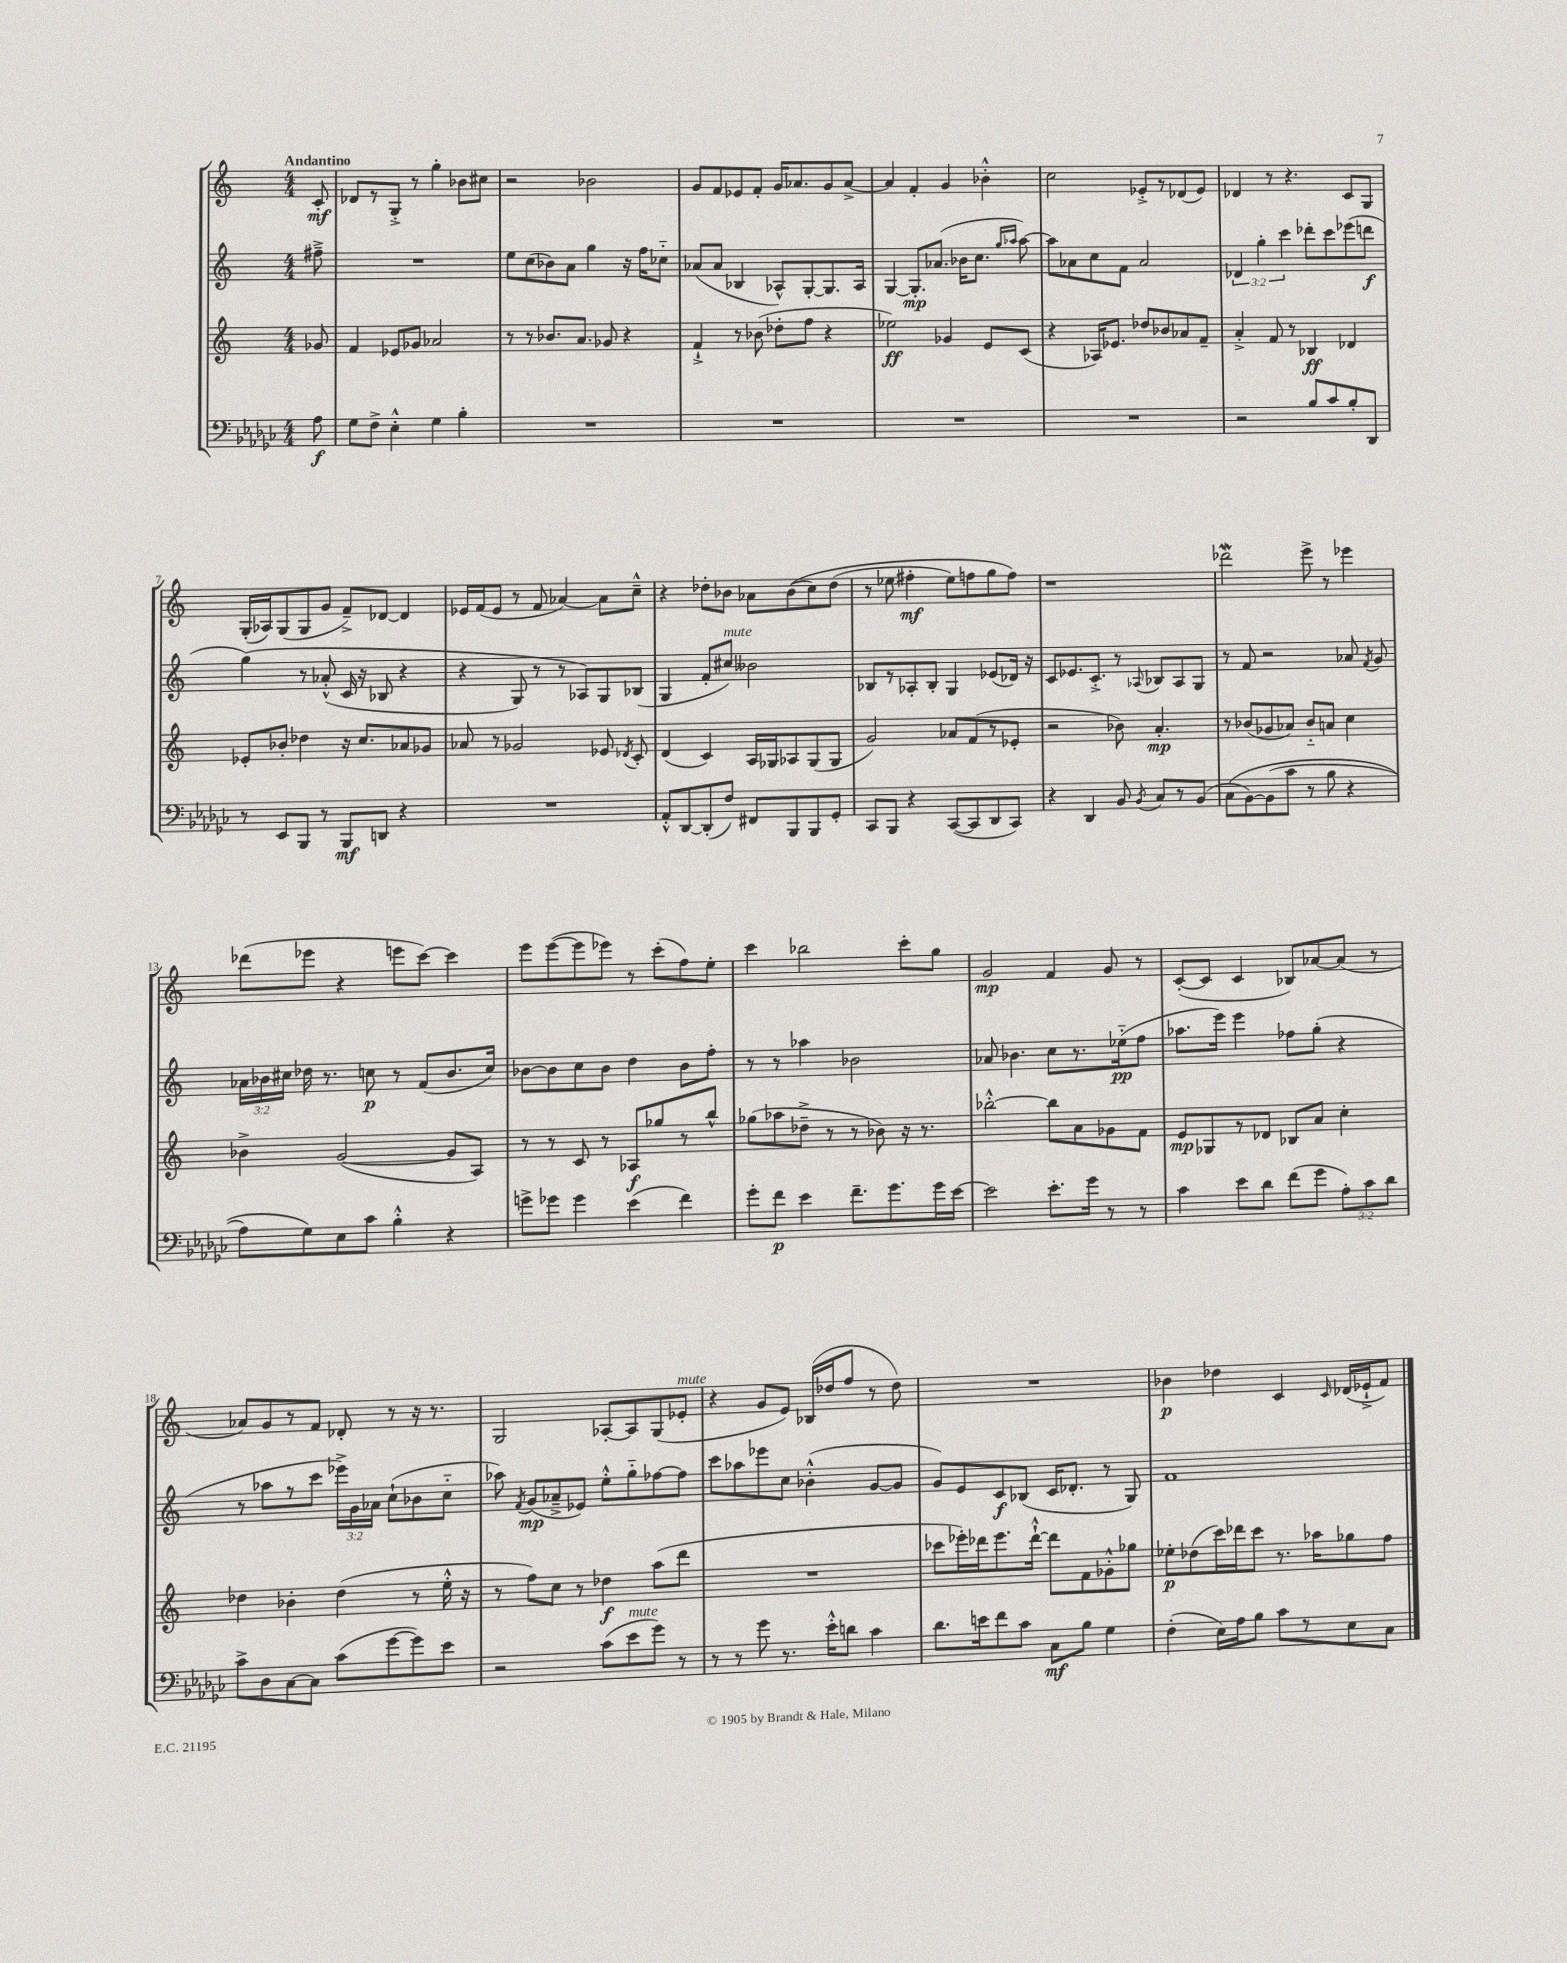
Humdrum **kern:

**kern	**dynam	**kern	**dynam	**kern	**dynam	**kern	**dynam
*part4	*part4	*part3	*part3	*part2	*part2	*part1	*part1
*staff4	*staff4	*staff3	*staff3	*staff2	*staff2	*staff1	*staff1
*clefF4	*	*clefG2	*	*clefG2	*	*clefG2	*
*k[b-e-a-d-g-c-]	*	*k[]	*	*k[]	*	*k[]	*
*M4/4	*	*M4/4	*	*M4/4	*	*M4/4	*
=	=	=	=	=	=	=	=
!	!	!	!	!	!	!LO:TX:a:B:t=Andantino	!
8A-\	f	8g-X/	.	8ff#X~^\	.	8c'/	mf
=1	=1	=1	=1	=1	=1	=1	=1
8G-\L	.	4f/	.	1r	.	8d-X/L	.
8F^\J	.	.	.	.	.	8r	.
4E-'^^\	.	8e-X/L	.	.	.	8G'^/J	.
.	.	8g-X/J	.	.	.	8r	.
4G-\	.	2a-X/	.	.	.	4gg'\	.
4B-'\	.	.	.	.	.	8b-X\L	.
.	.	.	.	.	.	8cc#X\J	.
=2	=2	=2	=2	=2	=2	=2	=2
1r	.	8r	.	8ee\L	.	2r	.
.	.	8r	.	(8cc\	.	.	.
.	.	8.b-X/L	.	8b-X\)	.	.	.
.	.	.	.	8a\J	.	.	.
.	.	8.a/J	.	.	.	.	.
.	.	.	.	4gg\	.	2b-X\	.
.	.	8g-X/	.	.	.	.	.
.	.	4r	.	16r	.	.	.
.	.	.	.	16ff\KL	.	.	.
.	.	.	.	8cc-X\J	.	.	.
=3	=3	=3	=3	=3	=3	=3	=3
1r	.	4f`^/	.	(8a-X/L	.	8g/L	.
.	.	.	.	8a-/J	.	8f/	.
.	.	8r	.	4B-X/	.	8e-X/	.
.	.	(8b-X\	.	.	.	8f'/J	.
.	.	8dd-X'\L	.	8A-X^^/L)	.	16g/KL	.
.	.	.	.	.	.	8.a-X/	.
.	.	8ff\J	.	[8G'/	.	.	.
.	.	4r	.	8.G/]	.	8g/	.
.	.	.	.	.	.	[8a-^/J	.
.	.	.	.	16A-/Jk	.	.	.
=4	=4	=4	=4	=4	=4	=4	=4
1r	.	2ee-X\)	ff	[4G/	.	4a-/]	.
.	.	.	.	8.G'/L]	mp	4f'/	.
.	.	.	.	(8.a-X/J	.	.	.
.	.	4g-X/	.	.	.	4g/	.
.	.	.	.	16b-X\KL	.	.	.
.	.	.	.	8.cc\J	.	.	.
.	.	8e/L	.	.	.	4b-X'^^\	.
.	.	.	.	16qqgg/LL	.	.	.
.	.	.	.	16qqaa-X/JJ	.	.	.
.	.	(8c/J	.	[8aa-\)	.	.	.
=5	=5	=5	=5	=5	=5	=5	=5
1r	.	4r	.	8aa-\L]	.	2cc\	.
.	.	.	.	8a-X\	.	.	.
.	.	16A-X/KL)	.	8cc\	.	.	.
.	.	8.e-X/J	.	.	.	.	.
.	.	.	.	8f\J	.	.	.
.	.	8dd-X/L	.	2a-/	.	8e-X'^/L	.
.	.	8b-X/	.	.	.	8r	.
.	.	8a-X/	.	.	.	(8d-X/	.
.	.	8f~/J	.	.	.	8e-/J)	.
=6	=6	=6	=6	=6	=6	=6	=6
2r	.	4a'^/	.	6d-X/	.	4d-X/	.
.	.	.	.	6gg'\	.	.	.
.	.	8f/	.	.	.	8r	.
.	.	.	.	6ccc\	.	.	.
.	.	8r	.	.	.	4.r	.
8B-/L	.	4B-X/	ff	8ddd-X'\L	.	.	.
8c-/	.	.	.	8ccc\	.	.	.
8B-'/	.	4d-X/	.	(8eee-X\	.	8c/L	.
8DD-/J	.	.	.	8dddn\J	f	8G/J	.
!!LO:LB:g=z
=7	=7	=7	=7	=7	=7	=7	=7
8r	.	8e-X'/L	.	(4gg\)	.	(16G'/LL	.
.	.	.	.	.	.	16A-X/J)	.
8EE-/L	.	8b-X'/J	.	.	.	(8G/	.
8BBB-/J	.	4dd-X\	.	8r	.	8G/	.
8r	.	.	.	(8a-X'^^/	.	8g/J	.
8BBB-/L	mf	16r	.	16c/	.	8f~^/L)	.
.	.	8.cc/L	.	16r	.	.	.
8DDn/J	.	.	.	8B-X/	.	[8d-X/J	.
4r	.	8a-X/	.	4r	.	4d-/]	.
.	.	8g-X/J	.	.	.	.	.
=8	=8	=8	=8	=8	=8	=8	=8
1r	.	8a-X/	.	4r	.	16e-X/LL	.
.	.	.	.	.	.	(16f/J	.
.	.	8r	.	.	.	8e-/J	.
.	.	2g-X/	.	8G/)	.	8r	.
.	.	.	.	8r	.	8f/	.
.	.	.	.	8r	.	[4a-X/)	.
.	.	.	.	8A-X/L)	.	.	.
.	.	8e-X/	.	8G/	.	8a-\L]	.
.	.	8qd-X/	.	.	.	.	.
.	.	8c'/	.	(8B-X/J	.	8cc~^^\J	.
=9	=9	=9	=9	=9	=9	=9	=9
8AA-'^^/L	.	(4d/	.	4G/	.	4r	.
[8DD-/	.	.	.	.	.	.	.
(8DD-'/]	.	4c/)	.	8f'/L	.	8dd-X'\L	.
!	!	!	!	!LO:TX:a:i:t=mute	!	!	!
8F/J)	.	.	.	8cc#X/J)	.	8b-X\J	.
8FF#X/L	.	16A/LL	.	2b--X\	.	8a-X\L	.
.	.	16G-X/J	.	.	.	.	.
8BBB-/	.	8A-X/	.	.	.	((8b-\	.
8BBB-/	.	(8G-/	.	.	.	8cc\)	.
8GG-'/J	.	8G-/J	.	.	.	(8dd-\J	.
=10	=10	=10	=10	=10	=10	=10	=10
8CC-/L	.	2g/)	.	8B-X/L	.	8r	.
8BBB-/J	.	.	.	8r	.	8ee-X\	.
4r	.	.	.	8A-X'/	.	4ff#X'\	mf
.	.	.	.	8B-'/J	.	.	.
([8CC-/L	.	8a-X/L	.	4G/	.	8ee-\L)	.
8CC-/]	.	(8f/	.	.	.	8ffn\	.
8DD-/	.	8r	.	(8e-X/L	.	8gg\	.
8CC-/J)	.	8e-X'/J	.	16d-X/Jk)	.	8ff\J)	.
.	.	.	.	16r	.	.	.
=11	=11	=11	=11	=11	=11	=11	=11
4r	.	2r	.	8c/L	.	1r	.
.	.	.	.	8.e-X/	.	.	.
4DD-/	.	.	.	.	.	.	.
.	.	.	.	8.c'^/J	.	.	.
8BB-/	.	8b-X\)	.	8r	.	.	.
8qBB-/	.	.	.	8qqA-X/	.	.	.
8C-/L	.	4.a'/	mp	8B-X/L	.	.	.
8r	.	.	.	8A-/	.	.	.
(8BB-/J	.	.	.	8G/J	.	.	.
=12	=12	=12	=12	=12	=12	=12	=12
(8C-\L	.	8r	.	8r	.	2ddd-Xw\	.
[8BB-\)	.	(8b-X/L	.	8f/	.	.	.
(8BB-\]	.	8g-X/	.	2r	.	.	.
8c-\J	.	8a-X/J)	.	.	.	.	.
8r	.	8b-/L	.	.	.	8eee^\	.
8B-\	.	8an/J	.	.	.	8r	.
4r	.	4cc\	.	8a-X/	.	4eee-X\	.
.	.	.	.	8qf/	.	.	.
.	.	.	.	8g/	.	.	.
!!LO:LB:g=z
=13	=13	=13	=13	=13	=13	=13	=13
8A-\L)	.	4b-X^\	.	24a-X\LL	.	(8ddd-X\L	.
.	.	.	.	24b-X\	.	.	.
.	.	.	.	24cc#X\JJ	.	.	.
8G-\)	.	.	.	16dd-X\	.	8eee-X\J	.
.	.	.	.	8.r	.	.	.
8E-\	.	([2g/	.	.	.	4r	.
8c-\J	.	.	.	8ccn\	p	.	.
4B-'^^\	.	.	.	8r	.	8eeen\L	.
.	.	.	.	(8f/L	.	[8ccc\J)	.
4r	.	8g/L]	.	8.b-/	.	4ccc\]	.
.	.	8A/J)	.	.	.	.	.
.	.	.	.	16cc/Jk)	.	.	.
=14	=14	=14	=14	=14	=14	=14	=14
8gn^\L	.	8r	.	[8b-X\L	.	8eee\L	.
8g-X\J	.	8r	.	8b-\]	.	([8eee\	.
4g-\	.	8c/	.	8cc\	.	8eee\]	.
.	.	8r	.	8b-\J	.	8eee-X\J)	.
(4e-\	.	8A-X/L	f	4dd\	.	8r	.
.	.	8gg-X/	.	.	.	(8ccc'\L	.
4f\)	.	8r	.	8b-\L	.	8ff\)	.
.	.	8bb^^/J	.	8ff'\J	.	8ee'\J	.
=15	=15	=15	=15	=15	=15	=15	=15
8g-'\L	.	(8gg-X\L	.	8r	.	4ccc\	.
8f\J	p	8aa-X\	.	8r	.	.	.
4e-\	.	8dd-X~^\J	.	4aa-X\	.	2bb-X\	.
.	.	8r	.	.	.	.	.
8.f~\L	.	8r	.	2b-X\	.	.	.
.	.	8b-X\)	.	.	.	.	.
8.g-\	.	.	.	.	.	.	.
.	.	16r	.	.	.	8ccc'\L	.
.	.	8.r	.	.	.	.	.
16g-\L	.	.	.	.	.	8gg\J	.
[16e-\JJ	.	.	.	.	.	.	.
=16	=16	=16	=16	=16	=16	=16	=16
2e-\]	.	[2bb-X'^^\	.	8a-X/	.	2g/	mp
.	.	.	.	4.b-X\	.	.	.
8.e-'\L	.	8bb-\L]	.	8cc\L	.	4f/	.
.	.	8a\	.	8.r	.	.	.
16g-\Jk	.	.	.	.	.	.	.
8r	.	8g-X\	.	.	.	8g/	.
.	.	.	.	(16ee-X\k	pp	.	.
8r	.	8f\J	.	8ff\J	.	8r	.
=17	=17	=17	=17	=17	=17	=17	=17
4c-\	.	8e/L	mp	8.aa-X\L	.	([8c'/L	.
.	.	8G-X/	.	.	.	8c/J]	.
.	.	.	.	16eee\Jk)	.	.	.
8e-\L	.	8r	.	4eee\	.	4c/	.
8d-\J	.	8d-X/J	.	.	.	.	.
(8f\L	.	8B-X/L	.	8ff-X\L	.	8B-X/L)	.
8g-\J	.	8a/J	.	(8gg'\J	.	[8a-X/	.
12A-'\L)	.	4cc'\	.	4r	.	(8a-/J]	.
12c-\	.	.	.	.	.	.	.
.	.	.	.	.	.	8r	.
12d-\J	.	.	.	.	.	.	.
!!LO:LB:g=z
=18	=18	=18	=18	=18	=18	=18	=18
8c-^\L	.	4dd-X\	.	8r	.	8a-X/L)	.
8D-\	.	.	.	8aa-X\L	.	8g/	.
[8C-\	.	4b-X'\	.	8r	.	8r	.
8C-\J]	.	.	.	8ccc\J	.	8f/J	.
(8c-\L	.	(4dd-\	.	24eee-X^\LL)	.	8d-X'/	.
.	.	.	.	24g\	.	.	.
.	.	.	.	24a-X\JJ	.	.	.
[8g-\	.	.	.	(8cc`\L	.	8r	.
8g-\])	.	8r	.	8b-X\	.	16r	.
.	.	.	.	.	.	8.r	.
8e-\J	.	16ee'^^\	.	8cc\J	.	.	.
.	.	16r	.	.	.	.	.
=19	=19	=19	=19	=19	=19	=19	=19
2r	.	8r	.	8aa-X\)	.	2G/	.
.	.	.	.	8qf/	.	.	.
.	.	8ff\L)	.	(8g/L	mp	.	.
.	.	8cc\J	.	8a-X~^/	.	.	.
.	.	8r	.	8e-X/J)	.	.	.
(8c-\L	.	4dd-X\	f	8ee'^^\L	.	[8A-X'/L	.
!LO:TX:a:i:t=mute	!	!	!	!	!	!	!
8e-\	.	.	.	8gg\	.	8A-/]	.
8g-\J)	.	(8aa\L	.	[8ff-X\	.	(8G/	.
!	!	!	!	!	!	!LO:TX:a:i:t=mute	!
8r	.	8ddd\J	.	8ff-\J]	.	8e-X'/J	.
=20	=20	=20	=20	=20	=20	=20	=20
8r	.	1r	.	8ccc\L	.	4r	.
8r	.	.	.	8aa-X\	.	.	.
8g-\	.	.	.	8eee-X\	.	8g/L	.
8.r	.	.	.	8cc\J	.	8e/J)	.
.	.	.	.	(4b-X'^^\	.	(16B-X/LL	.
16e-'^^\KL	.	.	.	.	.	16dd-X/J	.
8dn\J	.	.	.	.	.	8ff/J	.
4c-\	.	.	.	[8g/L	.	8r	.
.	.	.	.	8g/J]	.	8dd-\)	.
=21	=21	=21	=21	=21	=21	=21	=21
8.d-\L	.	8ccc-X\L	.	8g/L)	.	1r	.
.	.	16eee-X'\L)	.	8e/	.	.	.
16en\k	.	16ddd-X\J	.	.	.	.	.
8f\	.	8.eee-\	.	8c/	f	.	.
8c-\J	.	.	.	(8B-X/J	.	.	.
.	.	[16ddd-`^^\Jk	.	.	.	.	.
8C-\L	mf	8ddd-\L]	.	16c/KL	.	.	.
.	.	.	.	8.d-X'/J	.	.	.
8B-\J	.	8f\	.	.	.	.	.
4G-\	.	8g-X'^^\	.	8r	.	.	.
.	.	8gg-X\J	.	8G/)	.	.	.
=22	=22	=22	=22	=22	=22	=22	=22
(4F'\	.	8ee-X'\L	p	1f	.	4b-X\	p
.	.	(8dd-X\	.	.	.	.	.
16E-\LL)	.	16ccc\L)	.	.	.	4dd-X\	.
16A-\J	.	16ddd-X\J	.	.	.	.	.
8B-\J	.	8ccc\J	.	.	.	.	.
8c-\L	.	8.r	.	.	.	4c/	.
8r	.	.	.	.	.	.	.
.	.	16aa-X\KL	.	.	.	.	.
.	.	.	.	.	.	16qqc/	.
8E-\	.	8gg-X\	.	.	.	(16d-X/LL	.
.	.	.	.	.	.	16e-X`^/J	.
8C-\J	.	8ff\J	.	.	.	8f/J)	.
==	==	==	==	==	==	==	==
*-	*-	*-	*-	*-	*-	*-	*-
